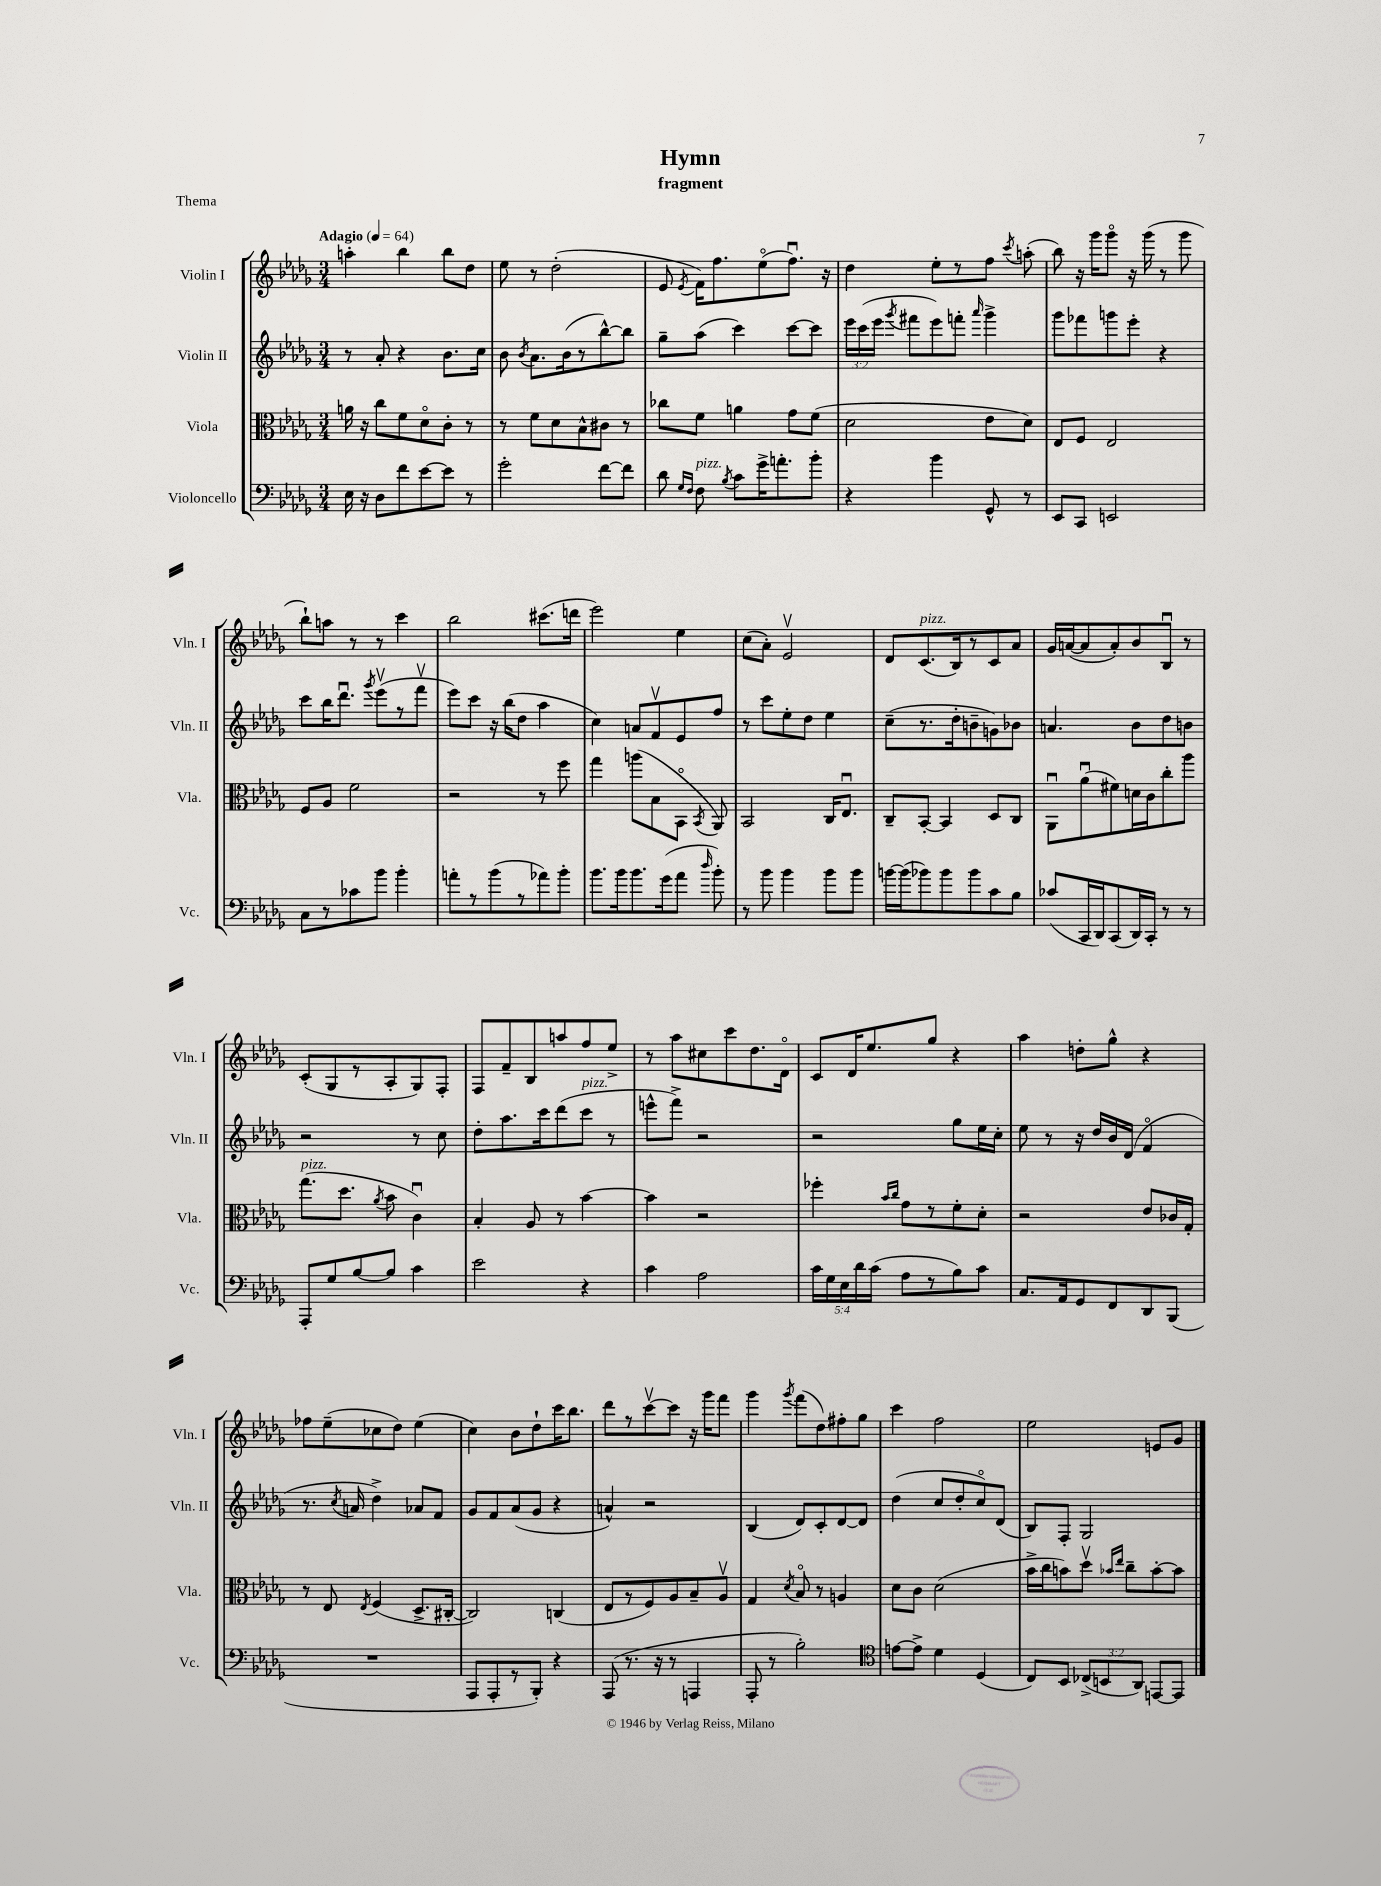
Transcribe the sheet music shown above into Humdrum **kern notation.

**kern	**kern	**kern	**kern
*part4	*part3	*part2	*part1
*staff4	*staff3	*staff2	*staff1
*I"Violoncello	*I"Viola	*I"Violin II	*I"Violin I
*I'Vc.	*I'Vla.	*I'Vln. II	*I'Vln. I
*clefF4	*clefC3	*clefG2	*clefG2
*k[b-e-a-d-g-]	*k[b-e-a-d-g-]	*k[b-e-a-d-g-]	*k[b-e-a-d-g-]
*M3/4	*M3/4	*M3/4	*M3/4
*MM64	*MM64	*MM64	*MM64
=1	=1	=1	=1
!	!	!	!LO:TX:a:B:t=Adagio
16E-\	16an\	8r	4aan'\
16r	16r	.	.
8D-\L	8cc\L	8a-'/	.
8f\	8f\	4r	4bb-\
[8e-\	8d-\	.	.
8e-\J]	8c'\J	8.b-\L	8bb-\L
8r	8r	.	8dd-\J
.	.	16cc\Jk	.
=2	=2	=2	=2
2g-'\	8r	8b-\	8ee-\
.	.	8qb-/	.
.	8f\L	8.a-\L	8r
.	8d-\	.	(2dd-'\
.	.	(16b-\k	.
.	8B-^^\	8r	.
[8f\L	8c#X\J	[8bb-^^\)	.
8f\J]	8r	8bb-\J]	.
=3	=3	=3	=3
8d-\	8cc-X\L	8gg-~\L	8e-/
16qqG-/LL	.	.	.
16qqF/JJ	.	.	8qe-/
!LO:TX:a:i:t=pizz.	!	!	!
8F\	8f\J	(8aa-\J	16f\KL)
.	.	.	8.ff\
8qB-/	.	.	.
8c\L	4an\	4ccc\)	.
16g-^\K	.	.	(8ee-\
8.an'\	.	.	.
.	8g-\L	[8ccc\L	8.ffu\J)
8b-'\J	(8f\J	8ccc\J]	.
.	.	.	16r
=4	=4	=4	=4
4r	2d-\	24eee-\LL	4dd-\
.	.	(24ccc\	.
.	.	24eee-\JJ	.
.	.	8qggg-/	.
.	.	8fff#X\L	.
4b-\	.	8eee-\)	8ee-'\L
.	.	8fffn'\J	8r
.	.	16qqaaa-/	.
8GG-^^/	8e-\L	4ggg-^\	8ff\J
.	.	.	8qccc/
8r	8d-\J)	.	(8aan'\
=5	=5	=5	=5
8EE-/L	8E-/L	8ggg-\L	8bb-\)
8CC/J	8F/J	8fff-X\	16r
.	.	.	16ggg-\KL
2EEn/	2E-/	8gggn\	8ggg-\J
.	.	8eee-'\J	16r
.	.	.	(16ggg-\
.	.	4r	8r
.	.	.	8ggg-\
!!LO:LB:g=z
=6	=6	=6	=6
8C\L	8F/L	8ccc\L	8bb-`\L)
8r	8A-/J	16bb-\K	8aan\J
.	.	8.ddd-u\J	.
8c-X\	2f\	.	8r
.	.	8qggg-/	.
8b-\J	.	(8eee-v\L	8r
4b-'\	.	8r	4ccc\
.	.	8fffv\J	.
=7	=7	=7	=7
8an'\L	2r	8eee-\L)	2bb-\
8r	.	8ccc\J	.
(8b-\	.	16r	.
.	.	(16bb-\KL	.
8r	.	8dd-\J	.
8a-X\)	8r	4aa-\	(8.ccc#X\L
8b-'\J	8ff\	.	.
.	.	.	16dddn\Jk
=8	=8	=8	=8
8.b-\L	4gg-\	4cc\)	2eee-\)
16b-\k	.	.	.
8.b-\	(8aan\L	8an/L	.
.	8B-\	8fv/	.
(16g-\k	.	.	.
8a-\J	8BB-\J	8e-/	4ee-\
16qqdd-/	8qBB-/	.	.
8b-'\)	8AA-/)	8ff/J	.
=9	=9	=9	=9
8r	2BB-/	8r	(8cc\L
8b-\	.	8ccc\L	8a-'\J)
4b-\	.	8ee-'\	2e-v/
.	.	8dd-\J	.
8b-\L	16C/KL	4ee-\	.
.	8.E-u/J	.	.
8b-\J	.	.	.
=10	=10	=10	=10
[16bn\LL	8C~/L	(8cc~\L	8d-/L
(16b\J]	.	.	.
!	!	!	!LO:TX:a:i:t=pizz.
8b-X\)	[8BB-'/J	8.r	(8.c/
8b-\	4BB-/]	.	.
.	.	16dd-'\k	16B-/k)
8b-\	.	8bn~\	8r
8c\	8D-/L	8gn\)	8c/
8B-\J	8C/J	8b-X\J	8a-/J
=11	=11	=11	=11
(8c-X/L	8AA-u\L	4.an/	16g-/LL
.	.	.	([16an/J
16CC/L	(8a-u\	.	8a/]
16DD-/J)	.	.	.
(8CC/	8f#X\)	.	8a'/)
16DD-/L)	16dn\L	8b-\L	8b-/
16CC'/JJ	16c\J	.	.
8r	8cc'\	8dd-\	8B-u/J
8r	8aa-\J	8bn\J	8r
!!LO:LB:g=z
=12	=12	=12	=12
!	!LO:TX:a:i:t=pizz.	!	!
8AAA-'/L	(8.gg-\L	2r	(8c'/L
8G-/	.	.	8G-/
.	8.dd-\J	.	.
[8B-/	.	.	8r
.	8qa-/	.	.
8B-/J]	8b-\	.	8A-'/
4c\	4cu\)	8r	8G-/)
.	.	8cc\	8F'/J
=13	=13	=13	=13
2e-\	4B-'/	8dd-'\L	8F/L
.	.	8.aa-\	8f~/
.	8A-/	.	8B-/
.	.	16ccc\k	.
.	8r	(8ddd-\	8aan/
!	!	!LO:TX:a:i:t=pizz.	!
4r	[4b-\	8ccc\J	8ff/
.	.	8r	8ee-^/J
=14	=14	=14	=14
4c\	4b-\]	8eeen^^\L	8r
.	.	8fff^\J)	8aa-\L
2A-\	2r	2r	8cc#X\
.	.	.	8ccc\
.	.	.	8.dd-\
.	.	.	16d-\Jk
=15	=15	=15	=15
20c\LL	4ff-X'\	2r	8c/L
20G-\	.	.	.
20E-\	.	.	.
.	.	.	16d-/K
20d-\	.	.	.
.	.	.	8.ee-/
(20c\JJ	.	.	.
.	16qqb-/LL	.	.
.	16qqcc/JJ	.	.
8A-\L	8g-\L	.	.
8r	8r	.	8gg-/J
8B-\)	8f'\	8gg-\L	4r
8c\J	8d-'\J	16ee-\L	.
.	.	16cc'\JJ	.
=16	=16	=16	=16
8.C/L	2r	8ee-\	4aa-\
.	.	8r	.
16AA-/k	.	.	.
8GG-/	.	16r	8ddn'\L
.	.	16dd-/LL	.
8FF/	.	16b-/	8gg-^^\J
.	.	(16d-/JJ	.
8DD-/	8e-/L	4f/	4r
(8BBB-/J	16c-X/L	.	.
.	16G-'/JJ	.	.
!!LO:LB:g=z
=17	=17	=17	=17
2.r	8r	8.r	8ff-X\L
.	8E-/	.	(8ee-~\
.	.	8qcc/	.
.	.	16an/	.
.	8qE-/	.	.
.	(4F/	4dd-^\)	8cc-X\
.	.	.	8dd-\J)
.	8.D-^/L	8a-X/L	(4ee-\
.	.	8f/J	.
.	[16C#X'/Jk	.	.
=18	=18	=18	=18
8AAA-/L	2C#/])	8g-/L	4cc\)
8AAA-'/	.	8f/	.
8r	.	(8a-/	8b-\L
8BBB-'/J)	.	8g-/J	8dd-`\
4r	(4Cn/	4r	16ccc\K
.	.	.	8.bb-\J
=19	=19	=19	=19
(8AAA-/	8E-/L	4an^^/)	8ddd-\L
8.r	8r	.	8r
.	8F/)	2r	[8cccv\
16r	.	.	.
8r	8A-/	.	8ccc\J]
4AAAn/	8B-~/	.	16r
.	.	.	16ggg-\KL
.	8A-v/J	.	8fff\J
=20	=20	=20	=20
8AAA-'/	4G-/	(4B-/	4ggg-\
8r	.	.	.
.	8qd-/	.	8qggg-/
2B-'\)	8B-/	8d-/L)	(8fff\L
.	8r	8c'/	8dd-\)
.	4An/	[8d-/	8ff#X'\
.	.	8d-/J]	8gg-\J
=21	=21	=21	=21
*clefC4	*	*	*
[8en\L	8d-\L	(4dd-\	4ccc\
8e^\J]	8c\J	.	.
4d-\	(2d-\	8cc/L	2ff\
.	.	8dd-'/	.
(4D-/	.	8cc/)	.
.	.	(8d-/J	.
=22	=22	=22	=22
8C/L)	16b-^\LL	8B-/L)	2ee-\
.	16cc\J	.	.
8BB-/J	8bn\)	8F'/J	.
(12C-X^/L	8dd-v\J	2G-/	.
12BBn/	.	.	.
.	16qqb-X/LL	.	.
.	16qqee-/JJ	.	.
.	8cc~\L	.	.
12AA-/J)	.	.	.
[8EEn/L	[8b-'\	.	8en/L
8EE/J]	8b-\J]	.	8g-/J
==	==	==	==
*-	*-	*-	*-
